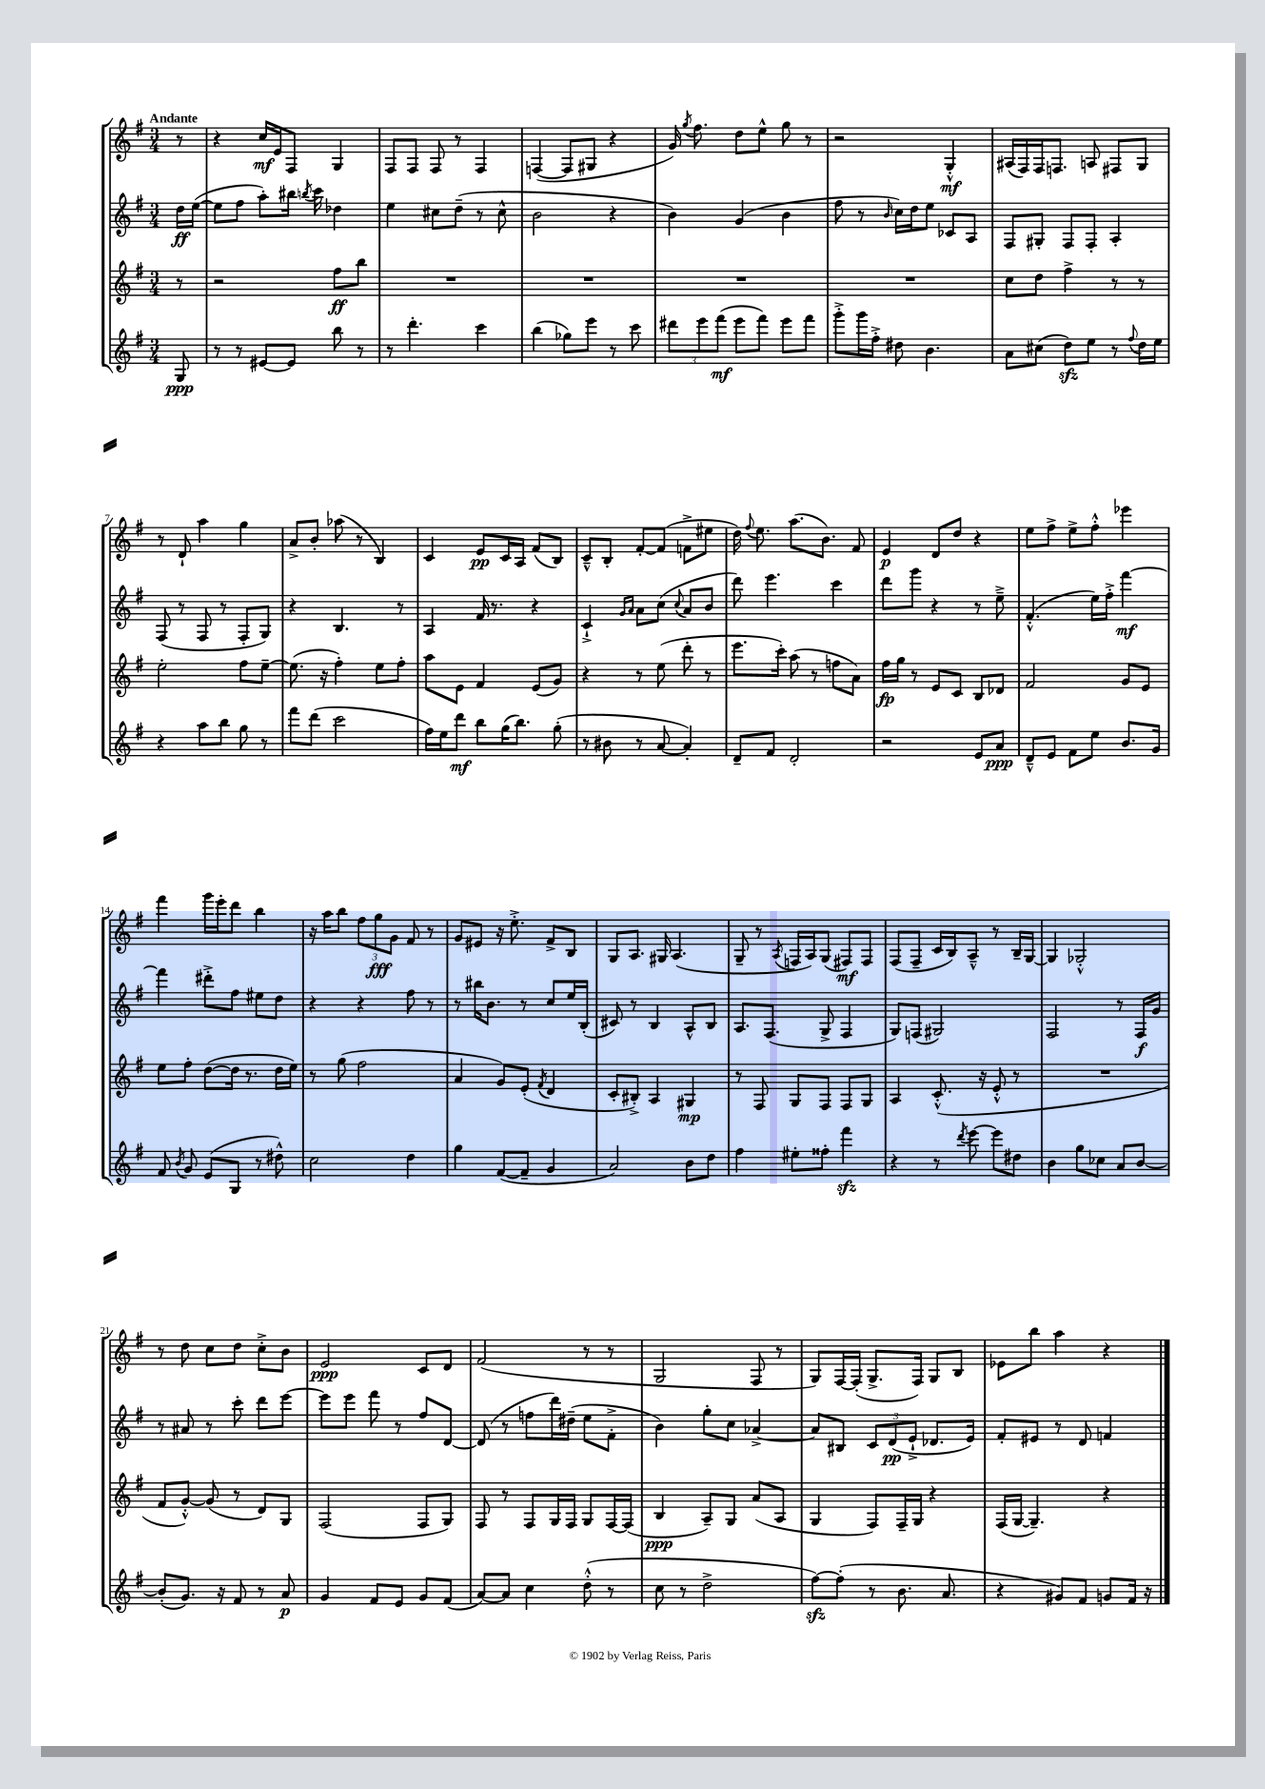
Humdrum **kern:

**kern	**dynam	**kern	**dynam	**kern	**dynam	**kern	**dynam
*part4	*part4	*part3	*part3	*part2	*part2	*part1	*part1
*staff4	*staff4	*staff3	*staff3	*staff2	*staff2	*staff1	*staff1
*clefG2	*	*clefG2	*	*clefG2	*	*clefG2	*
*k[f#]	*	*k[f#]	*	*k[f#]	*	*k[f#]	*
*M3/4	*	*M3/4	*	*M3/4	*	*M3/4	*
=	=	=	=	=	=	=	=
!	!	!	!	!	!	!LO:TX:a:B:t=Andante	!
8G/	ppp	8r	.	16dd\LL	ff	8r	.
.	.	.	.	([16ee\JJ	.	.	.
=1	=1	=1	=1	=1	=1	=1	=1
8r	.	2r	.	8ee\L]	.	4r	.
8r	.	.	.	8ff#\J	.	.	.
[8e#X/L	.	.	.	8aa'\L)	.	16cc/LL	mf
.	.	.	.	.	.	16e/J	.
8e#/J]	.	.	.	16bb#X\Jk	.	8F#/J	.
.	.	.	.	8qbbn/	.	.	.
.	.	.	.	16ccc\	.	.	.
8bb\	.	8ff#\L	ff	4dd-X\	.	4G/	.
8r	.	8bb\J	.	.	.	.	.
=2	=2	=2	=2	=2	=2	=2	=2
8r	.	2.r	.	4ee\	.	8F#/L	.
4.ddd'\	.	.	.	.	.	8F#/J	.
.	.	.	.	8cc#X\L	.	8F#/	.
.	.	.	.	(8dd~\J	.	8r	.
4ccc\	.	.	.	8r	.	4F#/	.
.	.	.	.	8cc#^^\	.	.	.
=3	=3	=3	=3	=3	=3	=3	=3
(4bb\	.	2.r	.	2b\	.	([4Fn/	.
8gg-X\L)	.	.	.	.	.	8F/L]	.
8eee\J	.	.	.	.	.	8G#X/J	.
8r	.	.	.	4r	.	4r	.
8ccc\	.	.	.	.	.	.	.
=4	=4	=4	=4	=4	=4	=4	=4
12ddd#X\L	.	2.r	.	4b\)	.	16g/)	.
.	.	.	.	.	.	8qgg/	.
.	.	.	.	.	.	8.ff#\	.
12eee\	.	.	.	.	.	.	.
(12fff#\J	mf	.	.	.	.	.	.
8eee\L	.	.	.	(4g/	.	8dd\L	.
8fff#\J)	.	.	.	.	.	8ee^^\J	.
8eee\L	.	.	.	4b\	.	8gg\	.
8fff#\J	.	.	.	.	.	8r	.
=5	=5	=5	=5	=5	=5	=5	=5
8ggg'^\L	.	2.r	.	8ff#\	.	2r	.
16ggg\L	.	.	.	8r	.	.	.
16ff#'^\JJ	.	.	.	.	.	.	.
.	.	.	.	16qqb/	.	.	.
8dd#X\	.	.	.	16cc\LL)	.	.	.
.	.	.	.	16dd\J	.	.	.
4.b\	.	.	.	8ee\J	.	.	.
.	.	.	.	8c-X/L	.	4G'^^/	mf
.	.	.	.	8A/J	.	.	.
=6	=6	=6	=6	=6	=6	=6	=6
8a\L	.	8cc\L	.	8F#/L	.	(16A#X/LL	.
.	.	.	.	.	.	16F#/)	.
(8cc#X\J	.	8dd\J	.	8G#X'/J	.	16F#/J	.
.	.	.	.	.	.	8.Fn/J	.
8ddzz\L)	.	4ff#^\	.	8F#/L	.	.	.
8ee\J	.	.	.	8F#'/J	.	8An/	.
8r	.	8r	.	4A'/	.	8F#X/L	.
8qqff#/	.	.	.	.	.	.	.
16dd\LL	.	8r	.	.	.	8G/J	.
16ee\JJ	.	.	.	.	.	.	.
!!LO:LB:g=z
=7	=7	=7	=7	=7	=7	=7	=7
4r	.	2ee'\	.	(8F#/	.	8r	.
.	.	.	.	8r	.	8d`/	.
8aa\L	.	.	.	8F#/	.	4aa\	.
8bb\J	.	.	.	8r	.	.	.
8gg\	.	8ff#\L	.	8F#'/L	.	4gg\	.
8r	.	[8ee~\J	.	8G/J)	.	.	.
=8	=8	=8	=8	=8	=8	=8	=8
8fff#\L	.	(8.ee\]	.	4r	.	8a^/L	.
(8ddd\J	.	.	.	.	.	8b'/J	.
.	.	16r	.	.	.	.	.
2ccc\	.	4ff#'\)	.	4.B/	.	(8aa-X\	.
.	.	.	.	.	.	8r	.
.	.	8ee\L	.	.	.	4B/)	.
.	.	8ff#'\J	.	8r	.	.	.
=9	=9	=9	=9	=9	=9	=9	=9
16ff#\LL)	.	8aa\L	.	4A/	.	4c/	.
16ee\J	.	.	.	.	.	.	.
8ddd\J	mf	8e\J	.	.	.	.	.
8bb\L	.	4f#/	.	16f#/	.	8e/L	pp
.	.	.	.	8.r	.	.	.
(16gg\K	.	.	.	.	.	16c/L	.
8.bb\J)	.	.	.	.	.	16A/JJ	.
.	.	(8e/L	.	4r	.	(8f#/L	.
(8gg'\	.	8g/J)	.	.	.	8B/J)	.
=10	=10	=10	=10	=10	=10	=10	=10
8r	.	4r	.	4c`^/	.	8c~^^/L	.
8b#X\	.	.	.	.	.	8B'/J	.
.	.	.	.	16qqg/LL	.	.	.
.	.	.	.	16qqa/JJ	.	.	.
8r	.	8r	.	8a\L	.	[8f#'/L	.
[8a/	.	(8ee\	.	(8cc\J	.	(8f#/J]	.
.	.	.	.	8qqcc/	.	.	.
4a'/])	.	8ddd'\	.	8a/L	.	8fn^\L	.
.	.	8r	.	8b/J	.	8ee#X\J	.
=11	=11	=11	=11	=11	=11	=11	=11
8d~/L	.	8.eee\L	.	8ddd\)	.	16dd\)	.
.	.	.	.	.	.	8qqff#/	.
.	.	.	.	.	.	8.ee\	.
8f#/J	.	.	.	4.eee\	.	.	.
.	.	16ccc'\Jk)	.	.	.	.	.
2d'/	.	(8aa\	.	.	.	(8.aa\L	.
.	.	8r	.	.	.	.	.
.	.	.	.	.	.	8.b\J)	.
.	.	8ffn\L	.	4ccc\	.	.	.
.	.	8a\J)	.	.	.	8f#/	.
=12	=12	=12	=12	=12	=12	=12	=12
2r	.	16ff#\LL	fp	8ddd\L	.	4e/	p
.	.	16gg\JJ	.	.	.	.	.
.	.	8r	.	8ggg\J	.	.	.
.	.	8e/L	.	4r	.	8d/L	.
.	.	8c/J	.	.	.	8dd/J	.
8e/L	.	8B/L	.	8r	.	4r	.
8a/J	ppp	8d-X/J	.	8ee~^\	.	.	.
=13	=13	=13	=13	=13	=13	=13	=13
8d~^^/L	.	2f#/	.	(4.f#'^^/	.	8ee\L	.
8e/J	.	.	.	.	.	8ff#^\J	.
8f#\L	.	.	.	.	.	8ee^\L	.
8ee\J	.	.	.	16ee\LL)	.	8ff#'^^\J	.
.	.	.	.	16ff#'^\JJ	.	.	.
8.b/L	.	8g/L	.	[4fff#\	mf	4eee-X\	.
.	.	8e/J	.	.	.	.	.
16g/Jk	.	.	.	.	.	.	.
!!LO:LB:g=z
=14	=14	=14	=14	=14	=14	=14	=14
8f#/	.	8ee\L	.	4fff#\]	.	4fff#\	.
8qb/	.	.	.	.	.	.	.
8g/	.	8ff#'\J	.	.	.	.	.
(8e/L	.	([8dd\L	.	8ddd#X'^\L	.	16ggg\LL	.
.	.	.	.	.	.	16eee'\J	.
8G/J	.	16dd\Jk]	.	8ff#\J	.	8ddd\J	.
.	.	8.r	.	.	.	.	.
8r	.	.	.	8ee#X\L	.	4bb\	.
8dd#X^^\)	.	16dd\LL	.	8dd\J	.	.	.
.	.	16ee\JJ)	.	.	.	.	.
=15	=15	=15	=15	=15	=15	=15	=15
2cc\	.	8r	.	4r	.	16r	.
.	.	.	.	.	.	16aa\KL	.
.	.	(8gg\	.	.	.	8bb\J	.
.	.	2ff#\	.	4r	.	12ff#\L	.
.	.	.	.	.	.	12gg\	fff
.	.	.	.	.	.	12g\J	.
4dd\	.	.	.	8ff#\	.	8f#/	.
.	.	.	.	8r	.	8r	.
=16	=16	=16	=16	=16	=16	=16	=16
4gg\	.	4a/	.	8r	.	8g/L	.
.	.	.	.	16bb#X\KL	.	8e#X/J	.
.	.	.	.	8.b\J	.	.	.
([8f#/L	.	8g/L)	.	.	.	16r	.
.	.	.	.	.	.	8.ee'^\	.
8f#~/J]	.	(8e'/J	.	8r	.	.	.
.	.	8qf#/	.	.	.	.	.
4g/	.	4d/	.	8cc/L	.	8f#^/L	.
.	.	.	.	16ee/L	.	8B/J	.
.	.	.	.	(16B'/JJ	.	.	.
=17	=17	=17	=17	=17	=17	=17	=17
2a/)	.	8c'/L	.	8c#X/)	.	8G/L	.
.	.	8B#X'^/J)	.	8r	.	8.A/J	.
.	.	4A/	.	4B/	.	.	.
.	.	.	.	.	.	16G#X/	.
.	.	.	.	.	.	(4.A/	.
8b\L	.	4G#X/	mp	8A^^/L	.	.	.
8dd\J	.	.	.	8B/J	.	.	.
=18	=18	=18	=18	=18	=18	=18	=18
4ff#\	.	8r	.	8.A/L	.	8G~/	.
.	.	8F#/	.	.	.	8r	.
.	.	.	.	(8.F#/J	.	.	.
.	.	.	.	.	.	8qA/	.
8ee#X'\L	.	8G/L	.	.	.	16Fn/LL	.
.	.	.	.	.	.	16A/J)	.
8ff##X'\J	.	8F#/J	.	8G^/	.	(8G/J	.
4fff#zz\	.	8F#/L	.	4F#/	.	8F#X/L)	mf
.	.	8G/J	.	.	.	8F#/J	.
=19	=19	=19	=19	=19	=19	=19	=19
4r	.	4A/	.	8G/L)	.	(8F#/L	.
.	.	.	.	(8Fn/J	.	8F#~/J	.
8r	.	(8.c'^^/	.	2G#X/)	.	16c/LL	.
.	.	.	.	.	.	16B/J)	.
8qddd/	.	.	.	.	.	.	.
[8eee\	.	.	.	.	.	8A~^^/J	.
.	.	16r	.	.	.	.	.
8eee\L]	.	8e'^^/	.	.	.	8r	.
8dd#X\J	.	8r	.	.	.	16B~/LL	.
.	.	.	.	.	.	[16G/JJ	.
=20	=20	=20	=20	=20	=20	=20	=20
4b\	.	2.r	.	2F#/	.	4G/]	.
8gg\L	.	.	.	.	.	2G-X'^^/	.
8cc-X\J	.	.	.	.	.	.	.
8a/L	.	.	.	8r	.	.	.
[8b/J	.	.	.	16F#/LL	f	.	.
.	.	.	.	16g/JJ	.	.	.
!!LO:LB:g=z
=21	=21	=21	=21	=21	=21	=21	=21
(8b'/L]	.	8f#/L	.	8r	.	8r	.
8.g/J)	.	[8g'^^/J)	.	8a#X/	.	8dd\	.
.	.	(8g/]	.	8r	.	8cc\L	.
16r	.	.	.	.	.	.	.
8f#/	.	8r	.	8ccc'\	.	8dd\J	.
8r	.	8d/L)	.	8ddd\L	.	8cc'^\L	.
8a/	p	8G/J	.	[8eee\J	.	8b\J	.
=22	=22	=22	=22	=22	=22	=22	=22
4g/	.	(2F#/	.	8eee\L]	.	2e/	ppp
.	.	.	.	8eee\J	.	.	.
8f#/L	.	.	.	8fff#\	.	.	.
8e/J	.	.	.	8r	.	.	.
8g/L	.	8F#/L	.	8ff#/L	.	8c/L	.
(8f#/J	.	8G/J)	.	[8d/J	.	8d/J	.
=23	=23	=23	=23	=23	=23	=23	=23
[8a/L)	.	8F#/	.	(8d/]	.	(2f#/	.
8a/J]	.	8r	.	8r	.	.	.
4cc\	.	8F#/L	.	8ffn\L	.	.	.
.	.	16G/L	.	16ddd\L)	.	.	.
.	.	16F#/JJ	.	(16dd#X~\JJ	.	.	.
(8dd'^^\	.	8G/L	.	8ee\L	.	8r	.
8r	.	[16F#/L	.	8f#'^\J	.	8r	.
.	.	(16F#/JJ]	.	.	.	.	.
=24	=24	=24	=24	=24	=24	=24	=24
8cc\	.	4B/	ppp	4b\)	.	2G/	.
8r	.	.	.	.	.	.	.
2dd^\	.	8A~/L)	.	8gg'\L	.	.	.
.	.	8G/J	.	8cc\J	.	.	.
.	.	(8a/L	.	[4a-X^/	.	8F#/	.
.	.	8A/J	.	.	.	8r	.
=25	=25	=25	=25	=25	=25	=25	=25
[8ff#zz\L)	.	4G/	.	8a-/L]	.	8G/L)	.
(8ff#'\J]	.	.	.	8B#X/J	.	[16F#/L	.
.	.	.	.	.	.	(16F#'/JJ]	.
8r	.	8F#/L)	.	12c/L	.	8.G^/L	.
.	.	.	.	(12d/	pp	.	.
8.b\	.	16F#~/L	.	.	.	.	.
.	.	.	.	12e`^/J	.	.	.
.	.	16G/JJ	.	.	.	16F#/Jk)	.
.	.	4r	.	8.d-X/L	.	8G/L	.
8.a/	.	.	.	.	.	.	.
.	.	.	.	.	.	8B/J	.
.	.	.	.	16e/Jk)	.	.	.
=26	=26	=26	=26	=26	=26	=26	=26
4r	.	(16F#/LL	.	8f#'/L	.	8e-X\L	.
.	.	[16G/JJ	.	.	.	.	.
.	.	4.G~/])	.	8e#X/J	.	8bb\J	.
8g#X/L)	.	.	.	8r	.	4aa\	.
8f#/J	.	.	.	8d/	.	.	.
8gn/L	.	4r	.	4fn/	.	4r	.
16f#/Jk	.	.	.	.	.	.	.
16r	.	.	.	.	.	.	.
==	==	==	==	==	==	==	==
*-	*-	*-	*-	*-	*-	*-	*-
